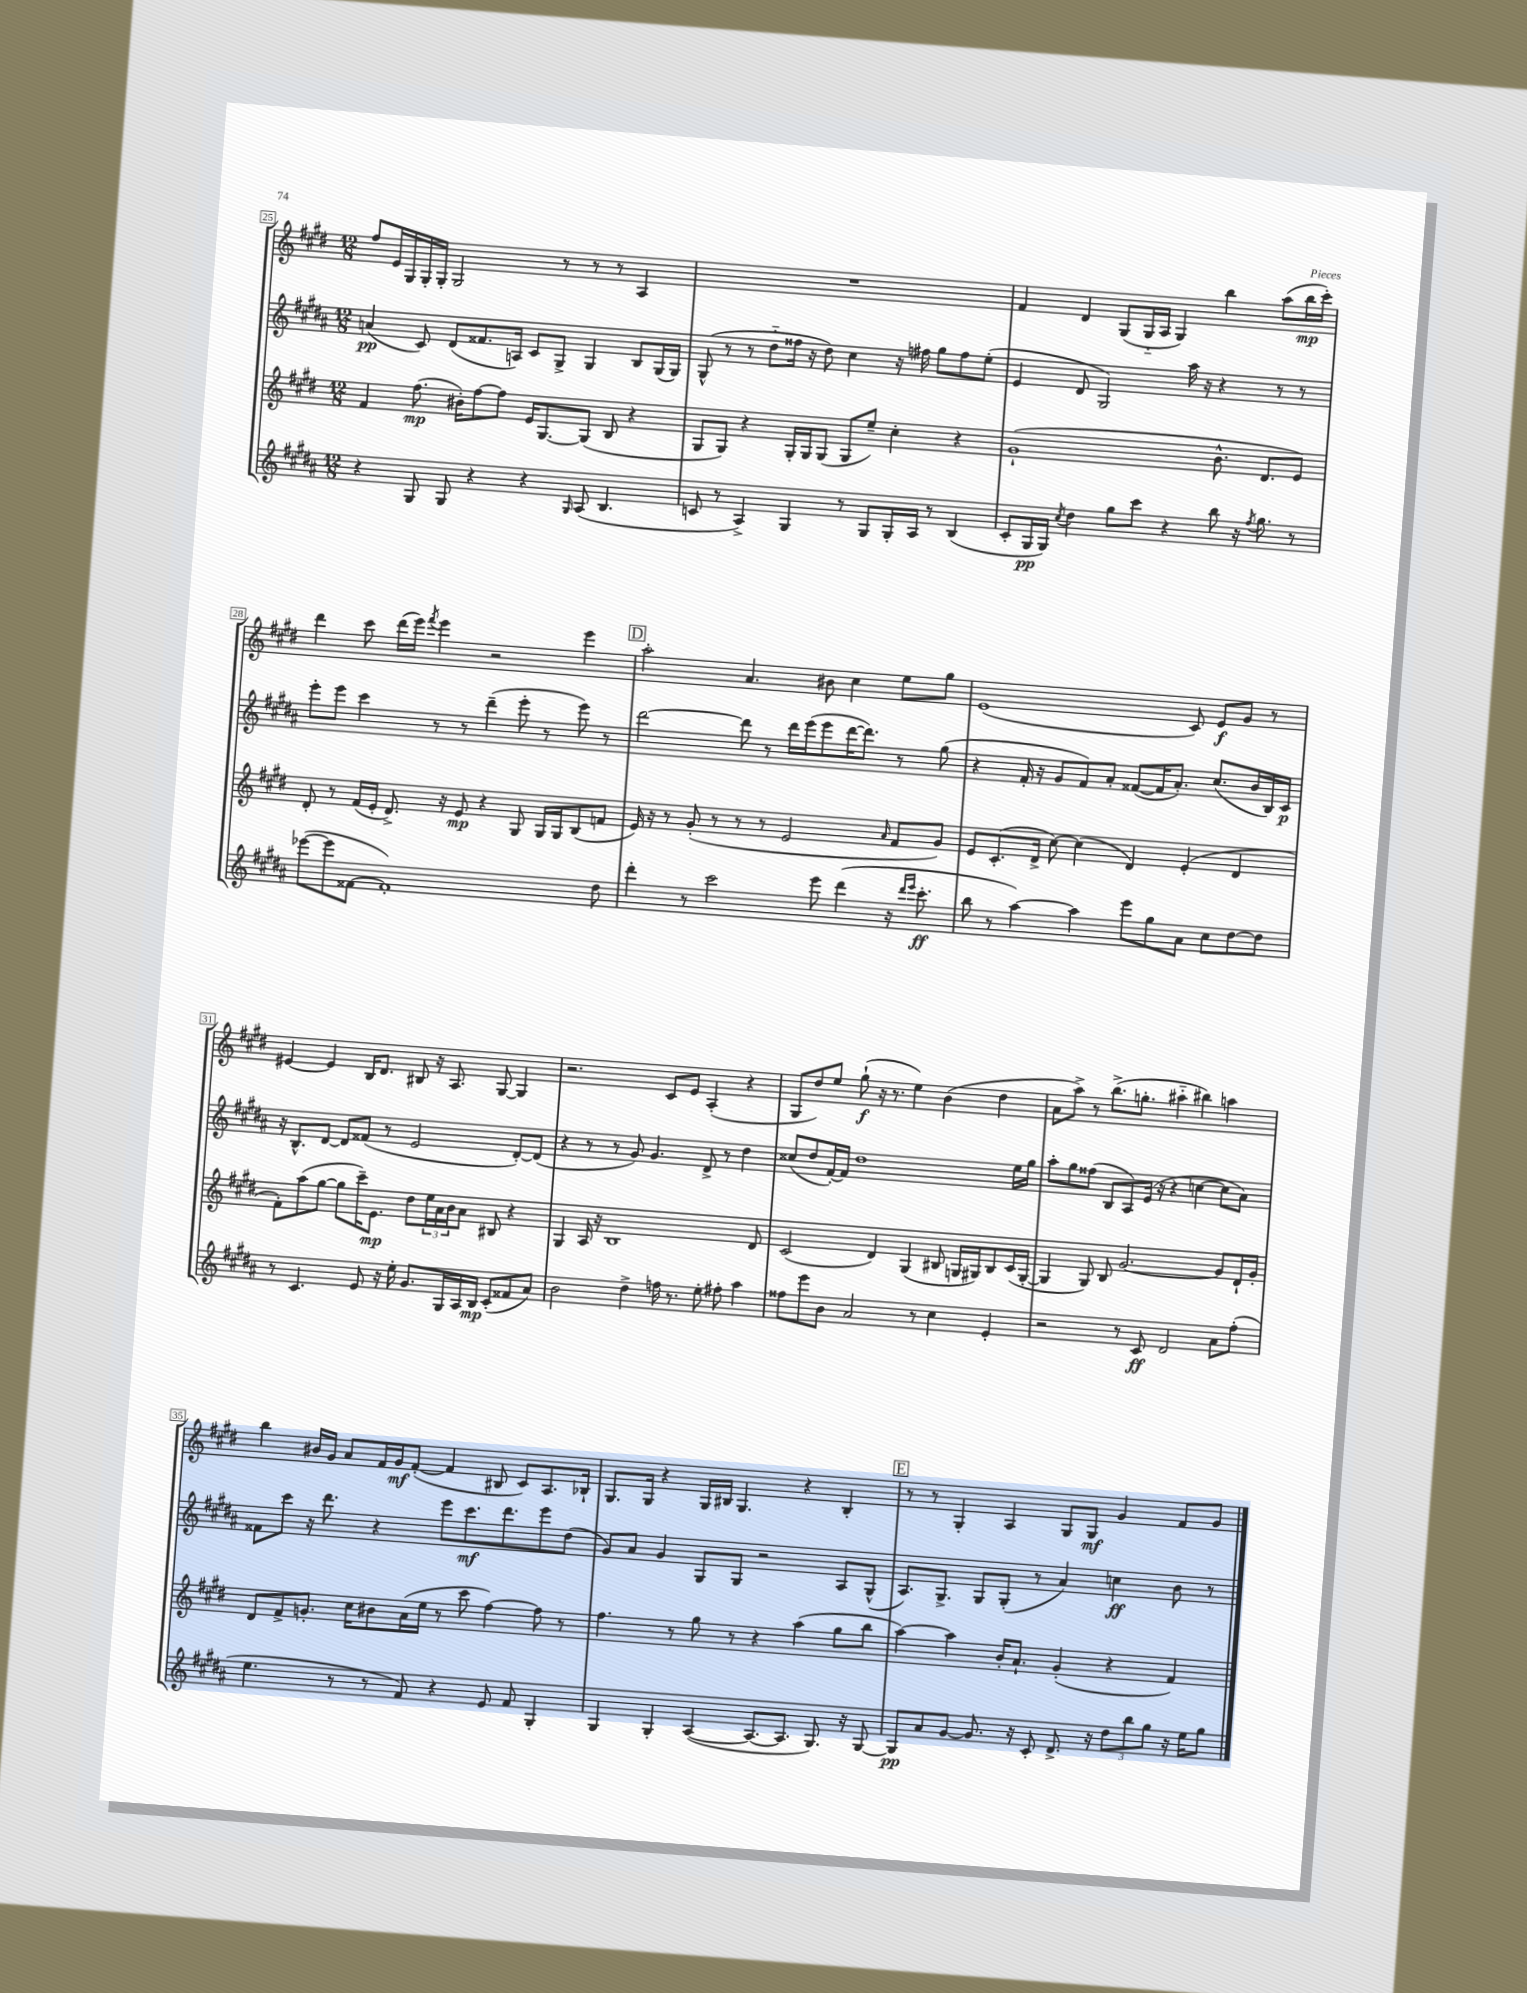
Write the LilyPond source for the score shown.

<<
\new StaffGroup <<
\new Staff = "s0" {
    \clef treble \key e \major \numericTimeSignature \time 12/8
    fis''8 e'16 gis16 gis16-. gis16-. gis2 r8 r8 r8 a4 |
    R1. |
    fis'4 dis'4 gis8( gis16-_ a16 gis4) b''4 a''8( b''16\mp cis'''16-.) |
    dis'''4 cis'''8 dis'''16( e'''16) \acciaccatura { fis'''8 } e'''4 r2 e'''4 |
    \mark \markup { \box "D" } a''2-. a'4. bis'8 cis''4 e''8 gis''8 |
    e'1( cis'8) e'8\f gis'8 r8 |
    eis'4~ eis'4 b16 dis'8. bis8 r16 a8. gis8~ gis4 |
    r2. cis'8 e'8 a4-.( r4 |
    gis8 dis''8) e''8 gis''8-!\f( r16 r8. e''4) b'4( dis''4 |
    a'8 a''8->) r8 b''8.->( g''8.-. ais''4-_ bis''4) a''4 |
    b''4 bis'16 gis'16 a'8 fis'16 gis'16\mf fis'8~-.( fis'4 bis8 cis'8) a8. bes16-! |
    gis8. gis16 r4 gis16 bis16 gis4. r4 bis4-. |
    \mark \markup { \box "E" } r8 r8 gis4-. a4 gis8 gis8\mf gis'4 fis'8 gis'8 \bar "|." |
}
\new Staff = "s1" {
    \clef treble \key b \major \numericTimeSignature \time 12/8
    a'4\pp( cis'8) dis'8( fisis'8. a16) cis'8 gis8-> gis4 b8 gis16( gis16) |
    gis8-^( r8 r8 dis''8-_ fisis''16 r16 dis''8) cis''4 r16 fis''16 gis''8 fis''8 e''8-.( |
    e'4 dis'8 gis2) ais''16 r16 r4 r8 r8 |
    e'''8-. e'''8 cis'''4 r8 r8 dis'''4--( e'''8-. r8 e'''8) r8 |
    \mark \markup { \box "D" } dis'''2~ dis'''8 r8 dis'''16 e'''16( e'''8 dis'''16~ dis'''8.) r8 gis''8( |
    r4 fis'16-. r16 gis'8 fis'8) ais'8-. fisis'8~( fisis'16 ais'8.-.) cis''8.( b'16 b16) cis'16\p |
    r16 b8.-^ dis'8~ dis'8 fisis'8( r8 e'2 dis'8~-.) dis'8( |
    r4 r8 r8 gis'8) gis'4. dis'8-> r8 dis''4 |
    cisis''8( dis''8 fis'16~-.) fis'16 dis''1 e''16 gis''16 |
    ais''8-. gis''8 fisis''8( b8 ais8) e'16( r16 r4 c''4~ c''8 ais'8) |
    fisis'8 cis'''8 r16 dis'''8. r4 e'''8 cis'''8.\mf dis'''8. e'''8 dis''8( |
    gis'8) ais'8 gis'4 gis8 gis8 r2 ais8 gis8-^( |
    \mark \markup { \box "E" } ais8.) gis8.-> gis8 gis8-.( r8 ais'4) c''4\ff b'8 r8 \bar "|." |
}
\new Staff = "s2" {
    \clef treble \key e \major \numericTimeSignature \time 12/8
    fis'4 fis''8.\mp( bis'16-.) fis''8~ fis''8 e'16 gis8.~ gis8( b8 r4 |
    gis8 gis8) r4 gis16-. gis16 gis8( gis8 e''8--) cis''4-. r4 |
    gis'1-!( b'8.-^ dis'8. e'8) |
    dis'8-. r8 fis'16( e'16-. dis'8.->) r16 e'8\mp r4 gis8 gis16 gis16 b8( f'8 |
    \mark \markup { \box "D" } e'16) r16 r8 gis'8-.( r8 r8 r8 e'2 \grace { a'16 } fis'8 gis'8) |
    e'8 cis'8.-.( dis'16-> cis''8~) cis''4( dis'4) e'4-.( dis'4 |
    fis'8-.) a''8( gis''8~ gis''8 cis'''16--) e'8.\mp dis''8 \tuplet 3/2 { e''16 a'16 b'16 } a'8 bis8 r4 |
    gis4 a16 r16 b1 dis'8 |
    cis'2( dis'4) gis4( bis8 g16 gis16) bis8 cis'16( gis16~-. |
    gis4 gis8) b8 gis'2.~ gis'8 dis'16-! gis'16-. |
    dis'8 fis'8-> g'8.-. cis''16 bis'8 a'16( e''16 r8 cis'''8 fis''4~) fis''8 r8 |
    fis''4. r8 gis''8 r8 r4 a''4( gis''8 b''8 |
    \mark \markup { \box "E" } a''4~) a''4 b'16-. a'8.-! gis'4-.( r4 fis'4) \bar "|." |
}
\new Staff = "s3" {
    \clef treble \key b \major \numericTimeSignature \time 12/8
    r4 gis8 gis8 r4 r4 \grace { gis16 } ais8( b4. |
    c'8 r8 ais4->) gis4 r8 gis8 gis16-. ais16 r8 b4( |
    cis'8-. gis16\pp gis16) \acciaccatura { cis''8 } dis''4 gis''8 cis'''8 r4 b''8 r16 \acciaccatura { fis''8 } gis''8. r8 |
    ees'''8~( ees'''8 fisis'8~ fisis'1-.) dis''8 |
    \mark \markup { \box "D" } dis'''4-. r8 cis'''2 e'''8 dis'''4( r16 \grace { dis'''16 e'''16 } cis'''8.-.\ff |
    b''8 r8 ais''4~) ais''4 e'''8 gis''8 ais'8 cis''8 dis''8~ dis''8 |
    r8 cis'4. e'8 r16 e''16-. gis'8. gis16 ais16 b16\mp cis'8-.( fisis'8 ais'8) |
    b'2 dis''4-> f''16 r8. e''8-. fis''8-. ais''4 |
    fisis''8 e'''8 b'8 ais'2 r8 cis''4 e'4-. |
    r2 r8 cis'8\ff dis'2 ais'8 fis''8-.( |
    e''4. r8 r8 fis'8) r4 e'8 fis'8 gis4-. |
    gis4 gis4-. ais4~( ais8.~ ais8. gis8.) r16 gis8~ |
    \mark \markup { \box "E" } gis8\pp ais'8 gis'8~ gis'8. r16 cis'8-. dis'8.-> r16 \tuplet 3/2 { dis''8 b''8 gis''8 } r16 e''16 gis''8 \bar "|." |
}
>>
>>
\layout { \context { \Score currentBarNumber = #25 \override BarNumber.stencil = #(make-stencil-boxer 0.1 0.3 ly:text-interface::print) } }
